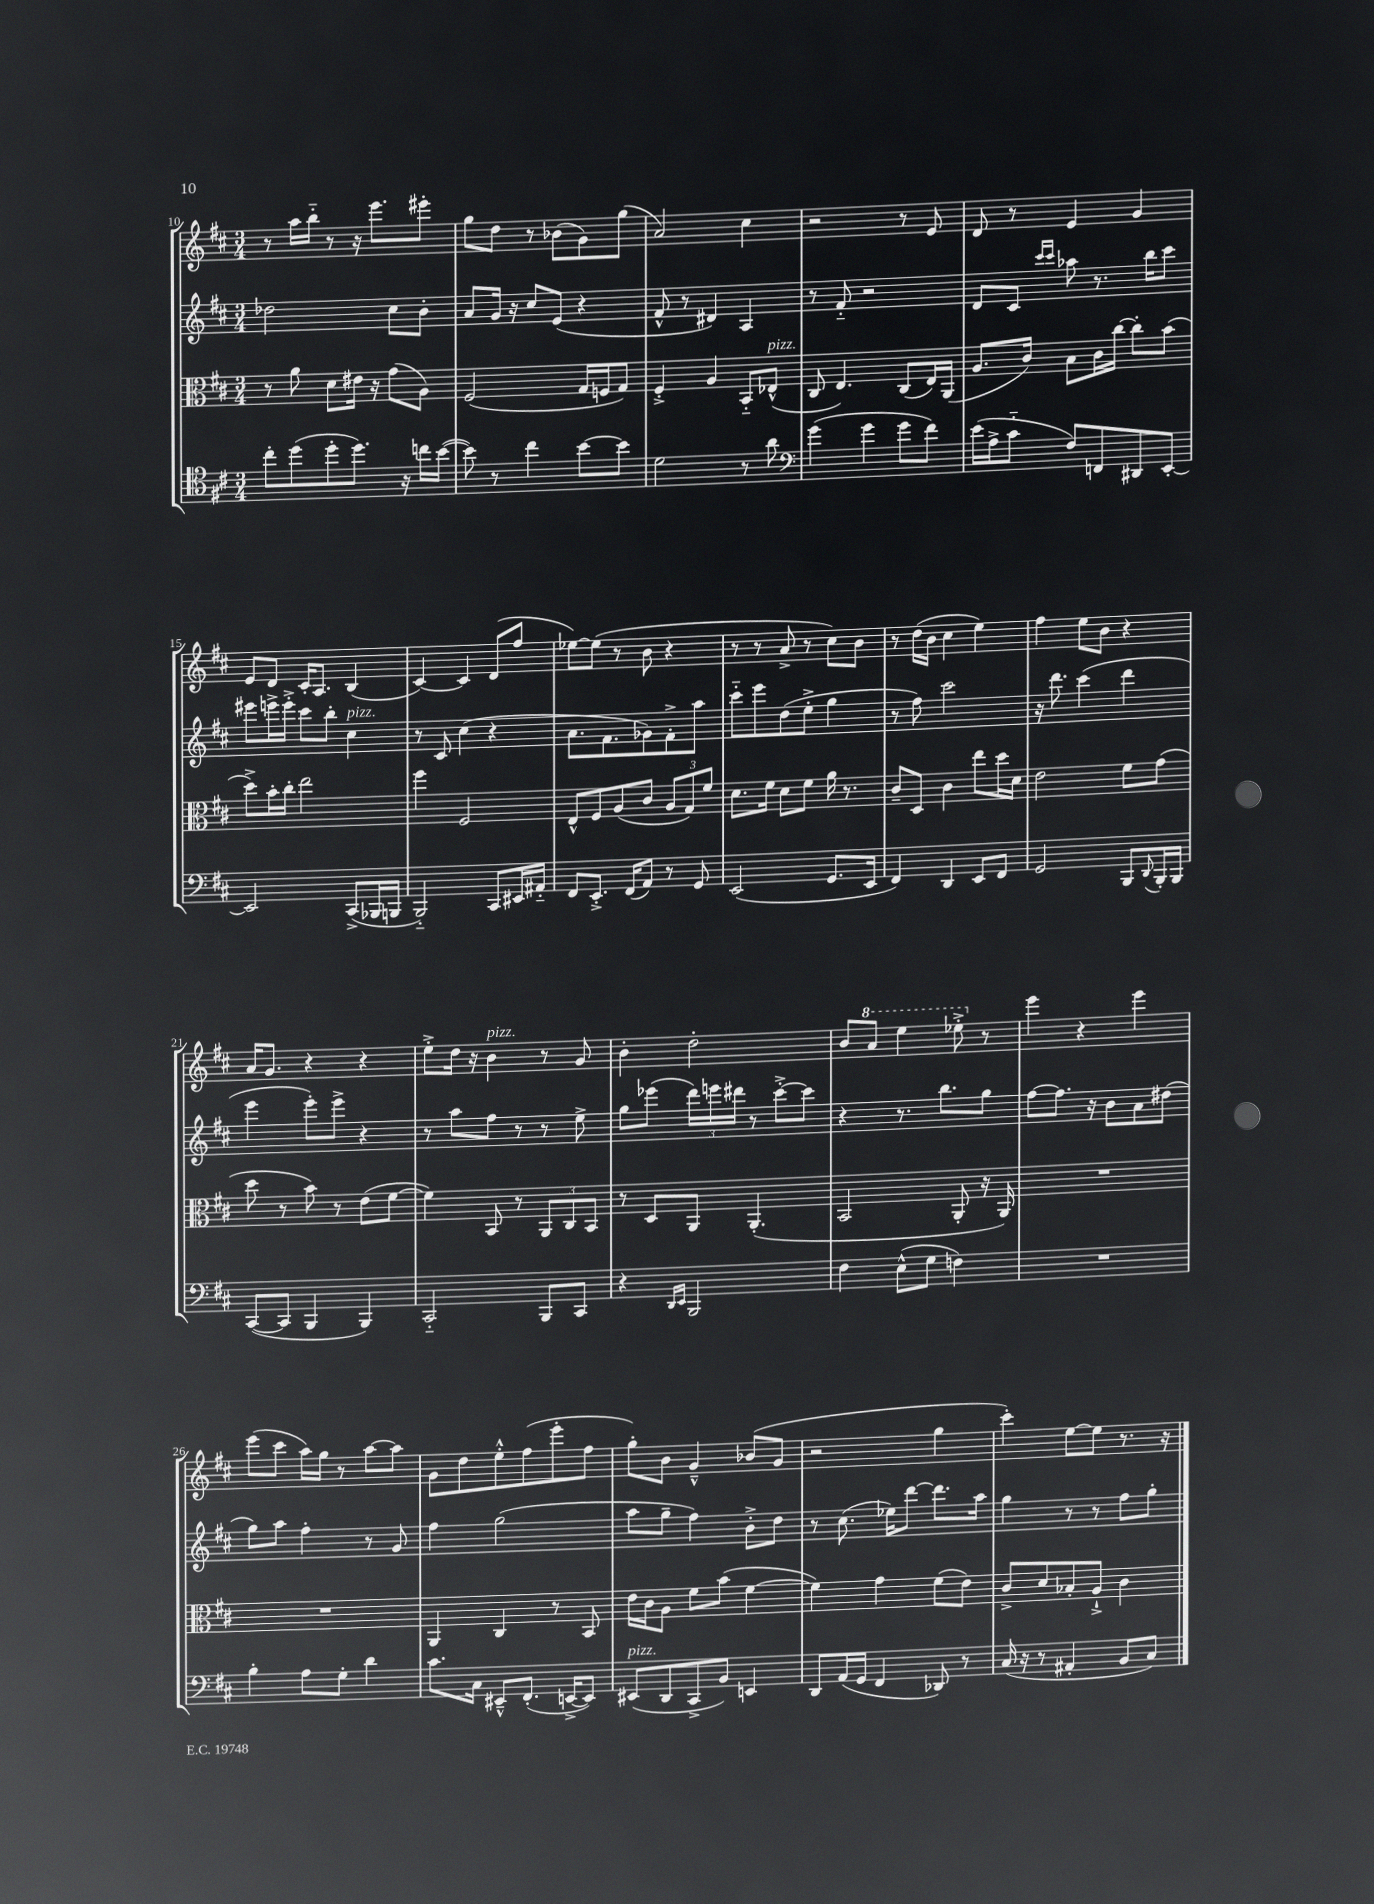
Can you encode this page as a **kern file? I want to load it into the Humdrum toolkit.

**kern	**kern	**kern	**kern
*staff4	*staff3	*staff2	*staff1
*clefC4	*clefC3	*clefG2	*clefG2
*k[f#c#]	*k[f#c#]	*k[f#c#]	*k[f#c#]
*M3/4	*M3/4	*M3/4	*M3/4
8cc#'	8r	2dd-	8r
(8dd	8a	.	16aa
.	.	.	16bb'~
8dd'	8d	.	8r
8.dd)	16e#	.	16r
.	16r	.	8.eee
.	(8g	8cc#	.
16r	.	.	.
16cc	8A)	8b'	8eee#'
([16b	.	.	.
=	=	=	=
8b])	(2F#	8a	8gg
8r	.	16g	8dd
.	.	16r	.
4cc#	.	8cc#	8r
.	.	(8e	(8b-
[8b	16G	4r	8g)
.	16F	.	.
8b]	8G)	.	(8gg
=	=	=	=
2d	4F#'^	8f#^^	2a)
.	.	8r	.
.	4A	4d#)	.
8r	8BB'~	4A	4cc#
8a	(8E-^^	.	.
=	=	=	=
*clefF4	*	*	*
(4g	8C#	8r	2r
.	4.E)	8f#'~	.
4g	.	2r	.
8g	(8C#	.	8r
8f#)	16E)	.	8e
.	(16AA	.	.
=	=	=	=
(16e	8.A	8d	8d
16A^	.	.	.
8c#'~	.	8c#	8r
.	16c#)	.	.
.	.	16qqccc#	.
.	.	16qqccc#	.
8F#)	8B	8aa-	4e
8FF	16c#	8.r	.
.	[16cc#	.	.
8DD#	8cc#']	.	4g
.	.	16bb	.
[8EE'	(8b	8ccc#	.
=	=	=	=
2EE]	8dd^)	8eee#	8e
.	16b'	16eee^	8d
.	16cc#'	16eee'^	.
.	2ee	8ccc#	16c#'
.	.	.	8.A
.	.	8bb'	.
(8CC#^	.	4cc#	(4B
16BBB-	.	.	.
16BBB	.	.	.
=	=	=	=
2BBB'~)	4ff#	8r	[4c#)
.	.	8c#	.
.	2F#	(4cc#	4c#]
8CC#	.	4r	(8d
16EE#	.	.	8ff#
16AA#'~	.	.	.
=	=	=	=
8FF#	8E^^	8.a	[8ee-)
8.EE'^	8F#	.	(8ee-]
.	.	8.f#	.
.	(8A	.	8r
(16FF#	.	.	.
8AA)	8c#	8g-)	8b
8r	12A	8f#'^	4r
.	12G)	.	.
8GG	.	8aa	.
.	12f#	.	.
=	=	=	=
(2EE	8.d	8ccc#'~	8r
.	.	8eee	8r
.	16f#	.	.
.	8d	(8dd	8a^
.	8f#	8ee'^	8r
8.GG	16a	4gg	8cc#)
.	8.r	.	.
.	.	.	8b
16EE	.	.	.
=	=	=	=
4FF#)	8c#~	8r	8r
.	8D	8ff#)	(16dd
.	.	.	16b
4DD	4c#	2ccc#	4cc#
8EE	8ee	.	4ee)
8FF#	16dd	.	.
.	16d	.	.
=	=	=	=
2GG	2e	16r	4ff#
.	.	8.ddd	.
.	.	(4ccc#	8ee
.	.	.	8b
8BBB	8f#	4ddd	4r
8qqDD	.	.	.
16BBB'	(8g	.	.
16BBB	.	.	.
=	=	=	=
([8CC#	8dd	4eee	16a
.	.	.	8.g
8CC#]	8r	.	.
4BBB	8b)	8eee')	4r
.	8r	8eee^	.
4BBB)	(8e	4r	4r
.	[8f#	.	.
=	=	=	=
2CC#'~	4f#])	8r	8ee'^
.	.	8aa	16dd
.	.	.	16r
.	8BB	8ff#	4b
.	8r	8r	.
8BBB	12AA	8r	8r
.	12C#	.	.
8CC#	.	8ee^	8g
.	12BB	.	.
=	=	=	=
4r	8r	8gg	4b'
.	8D	(8eee-	.
16qqDD	.	.	.
16qqEE	.	.	.
2BBB	8AA	24ddd)	2dd'
.	.	24eee	.
.	.	24ddd#	.
.	(4.AA'	8r	.
.	.	[8ccc#'^	.
.	.	8ccc#]	.
=	=	=	=
4F#	2BB	4r	8b
.	.	.	8aa
(8E^^	.	8.r	4eee
8G	.	.	.
.	.	8.bb	.
4F)	8AA'	.	8eee-'^
.	16r	8gg	8r
.	16AA)	.	.
=	=	=	=
2.r	2.r	[8ff#	4eee
.	.	8.ff#]	.
.	.	.	4r
.	.	16r	.
.	.	8b	.
.	.	8a	4eee
.	.	(8dd#	.
=	=	=	=
4B'	2.r	8gg)	(8eee
.	.	8aa	8ccc#
8A	.	4ff#'	16aa)
.	.	.	16gg
8G'	.	.	8r
4d	.	8r	[8aa
.	.	8g	8aa]
=	=	=	=
8.c#	4AA	4ff#	8g
.	.	.	8dd
16C#	.	.	.
8EE#~^^	4C#	(2gg	8ee'^^
(8.FF#'	.	.	(8ff#
.	8r	.	8eee'
[16EE^	.	.	.
8EE])	8BB	.	8ff#
=	=	=	=
(8EE#	16e	8aa	8gg')
.	16c#	.	.
8DD	8A	8gg~	8b
8CC#^	8f#	4ff#)	4g~^^
8BB)	(8b	.	.
4EE	[4f#	8b'^	(8b-
.	.	8dd	8g
=	=	=	=
8DD	4f#])	8r	2r
(16AA	.	(8.cc#	.
16GG	.	.	.
4FF#	4g	.	.
.	.	16ee-)	.
.	.	[8ddd	.
8DD-)	(8f#	8.ddd]	4gg
8r	8e)	.	.
.	.	16aa	.
=	=	=	=
(16C#	8c#^	4gg	4ccc#')
16r	.	.	.
8r	8d	.	.
4AA#'	8B-'	8r	[8ee
.	8A`^	8r	8ee]
8BB	4c#	8ff#	8.r
8C#)	.	8gg'	.
.	.	.	16r
==	==	==	==
*-	*-	*-	*-
